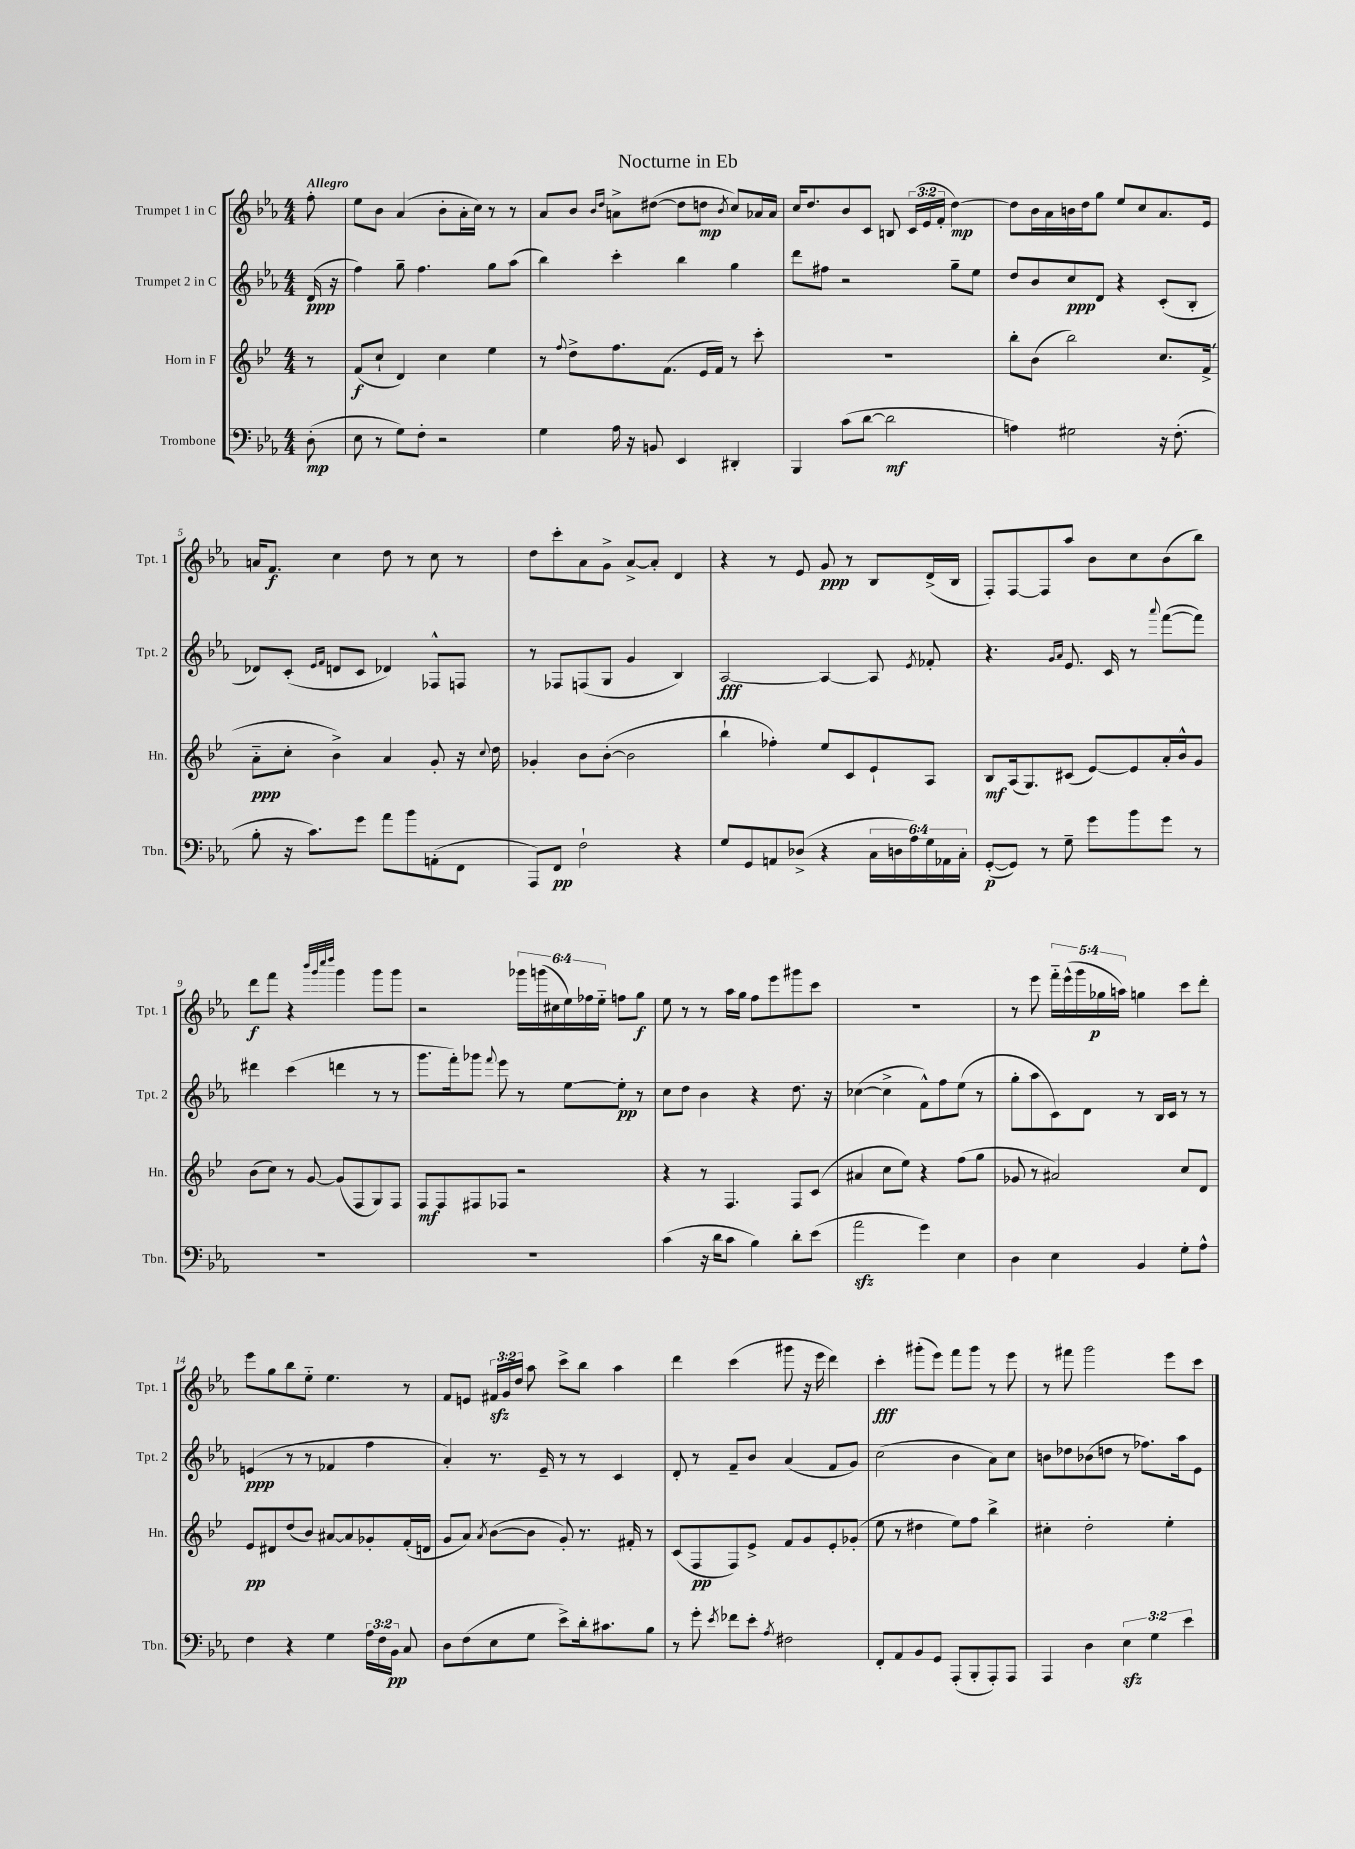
\header { title = "Nocturne in Eb" }
<<
\new StaffGroup <<
\new Staff = "s0" \with { instrumentName = "Trumpet 1 in C" shortInstrumentName = "Tpt. 1" } {
    \clef treble \key ees \major \numericTimeSignature \time 4/4 \override Staff.TupletNumber.text = #tuplet-number::calc-fraction-text \partial 8 \tempo "Allegro"
    \autoBeamOff f''8-. |
    ees''8[ bes'8] aes'4( bes'8[-. aes'16-. c''16]) r8 r8 |
    aes'8[ bes'8] \grace { bes'16[ d''16] } a'8[-> dis''8]~( dis''8[ d''8]\mp \acciaccatura { bes'8 } c''8[) aes'16 aes'16] |
    c''16[ d''8. bes'8 c'8] b8 \tuplet 3/2 { c'16[( ees'16 f'16]-. } d''4~\mp) |
    d''8[ bes'16 aes'16 b'16 d''16 g''8] ees''8[ c''8 aes'8. ees'16] |
    a'16[ f'8.]\f c''4 d''8 r8 c''8 r8 |
    d''8[ c'''8-. aes'8 g'8]-> aes'8[~-> aes'8]-. d'4 |
    r4 r8 ees'8 g'8\ppp r8 bes8[ d'16->( bes16] |
    f8[-.) f8~ f8 aes''8] bes'8[ c''8 bes'8( bes''8]) |
    d'''8[\f f'''8] r4 \grace { bes'''32[ g'''32 c''''32 d''''32] } g'''4 g'''8[ g'''8] |
    r2 \tuplet 6/4 { ges'''16[ g'''16( cis''16 ees''16) fes''16 ees''16]-_ } f''8[ g''8]\f |
    ees''8 r8 r8 aes''16[ g''16] f''8[ ees'''8 gis'''8 c'''8] |
    R1 |
    r8 ees'''8 \tuplet 5/4 { f'''16[-_ ees'''16-^( g'''16 ges''16\p a''16]) } g''4 c'''8[ d'''8]-. |
    ees'''8[ g''8 bes''8 ees''8]-_ ees''4. r8 |
    f'8[ e'8] \tuplet 3/2 { fis'16[\sfz g'16 d''16] } aes''8 c'''8[-> bes''8] aes''4 |
    d'''4 c'''4( gis'''8 r16 ees'''16 d'''4) |
    c'''4-.\fff gis'''8[-.( ees'''8]) f'''8[ gis'''8] r8 ees'''8 |
    r8 fis'''8 g'''2 ees'''8[ c'''8] \bar "|." |
}
\new Staff = "s1" \with { instrumentName = "Trumpet 2 in C" shortInstrumentName = "Tpt. 2" } {
    \clef treble \key ees \major \numericTimeSignature \time 4/4 \partial 8
    \autoBeamOff d'16\ppp( r16 |
    f''4) g''8-- f''4. g''8[ aes''8]( |
    bes''4) c'''4-. bes''4 g''4 |
    d'''8[ fis''8] r2 g''8[-- ees''8] |
    d''8[ bes'8 c''8\ppp d'8] r4 c'8[-.( bes8]-. |
    des'8[) c'8]-.( \grace { ees'16[ f'16] } d'8[ c'8] des'4) fes8[-^ f8] |
    r8 fes8[ f8( g8] g'4 bes4) |
    aes2~\fff aes4~ aes8 \acciaccatura { ees'8 } fes'8-. |
    r4. \grace { g'16[ aes'16] } ees'8. c'16 r8 \appoggiatura { aes'''8 } f'''8[~( f'''8]) |
    dis'''4 c'''4( d'''4 r8 r8 |
    g'''8.[ f'''16-.) ges'''8] \appoggiatura { f'''8 } ees'''8 r8 ees''8[~ ees''8]-.\pp r8 |
    c''8[ d''8] bes'4 r4 d''8. r16 |
    ces''4~( ces''4-> f'8[-^) f''8 ees''8]( r8 |
    g''8[-. aes''8 c'8) d'8] r8 bes16[ c'16] r8 r8 |
    e'4\ppp( r8 r8 fes'4 f''4 |
    aes'4-.) r8. ees'16-- r8 r8 c'4 |
    d'8-. r8 f'8[-- bes'8] aes'4( f'8[ g'8]) |
    c''2( bes'4 aes'8[) c''8] |
    b'8[ des''8 bes'8( d''8] r8 fes''8.[) aes''16 ees'8] \bar "|." |
}
\new Staff = "s2" \with { instrumentName = "Horn in F" shortInstrumentName = "Hn." } {
    \clef treble \key bes \major \numericTimeSignature \time 4/4 \partial 8
    \autoBeamOff r8 |
    f'8[\f( c''8]-! d'4) c''4 ees''4 |
    r8 \appoggiatura { f''8 } d''8[-> f''8. f'8.]( ees'16[ f'16]) r8 c'''8-. |
    R1 |
    bes''8[-. bes'8]( bes''2) c''8.[ f'16]->( |
    a'8[-_\ppp c''8]-. bes'4->) a'4 g'8-. r16 \appoggiatura { c''8 } d''16 |
    ges'4-. bes'8[ bes'8]~-.( bes'2 |
    bes''4-! fes''4-.) ees''8[ c'8 ees'8-! a8] |
    bes8[\mf a16( g8.) cis'8]( ees'8[~) ees'8 a'16-. bes'16-^ g'8] |
    bes'8[( c''8]) r8 g'8~ g'8[( f8 g8) f8] |
    f8[\mf f8 fis8 fes8] r2 |
    r4 r8 f4. f8[ c'8]( |
    ais'4 c''8[ ees''8]) r4 f''8[( g''8] |
    ges'8 r8 ais'2) c''8[ d'8] |
    ees'8[\pp dis'8 d''8( bes'8]) ais'8[~ ais'8 ges'8-. f'16-.( d'16] |
    g'8[ a'8]) \acciaccatura { a'8 } bes'8[~( bes'8] g'8-.) r8. fis'16-. r8 |
    c'8[( f8\pp f8) ees'8]-> f'8[ g'8 ees'8-. ges'8]-.( |
    ees''8 r8 dis''4 ees''8[) f''8] bes''4-> |
    cis''4-. d''2-. ees''4-. \bar "|." |
}
\new Staff = "s3" \with { instrumentName = "Trombone" shortInstrumentName = "Tbn." } {
    \clef bass \key ees \major \numericTimeSignature \time 4/4 \override Staff.TupletNumber.text = #tuplet-number::calc-fraction-text \partial 8
    \autoBeamOff d8-.\mp( |
    ees8 r8 g8[) f8]-. r2 |
    g4 aes16 r16 b,8 ees,4 dis,4-. |
    bes,,4 c'8[( d'8]~ d'2\mf |
    a4) gis2 r16 f8.-.( |
    bes8-. r16 c'8.[) g'8] aes'8[ bes'8 a,8-.( f,8] |
    aes,,8[) f,8]\pp f2-! r4 |
    g8[ g,8 a,8 des8]->( r4 \tuplet 6/4 { c16[ d16 aes16) g16 aes,16 c16]-. } |
    g,8[~-.\p( g,8]) r8 g8-- g'8[ bes'8 g'8] r8 |
    R1 |
    R1 |
    c'4( r16 d'16[ c'8] bes4) d'8[-. ees'8]( |
    aes'2\sfz g'4) ees4 |
    d4 ees4 bes,4 g8[-. aes8]-^ |
    f4 r4 g4 \tuplet 3/2 { aes16[ f16 bes,16]\pp } c8 |
    d8[ f8( ees8 g8] ees'8[->) d'16-. cis'8. bes8] |
    r8 g'8-. \acciaccatura { ees'8 } fes'8[ ees'8]-. \acciaccatura { aes8 } fis2 |
    f,8[-. aes,8 bes,8 g,8] aes,,8[-.( bes,,8-. aes,,8-.) aes,,8] |
    aes,,4 d4 \tuplet 3/2 { ees4\sfz g4 ees'4 } \bar "|." |
}
>>
>>
